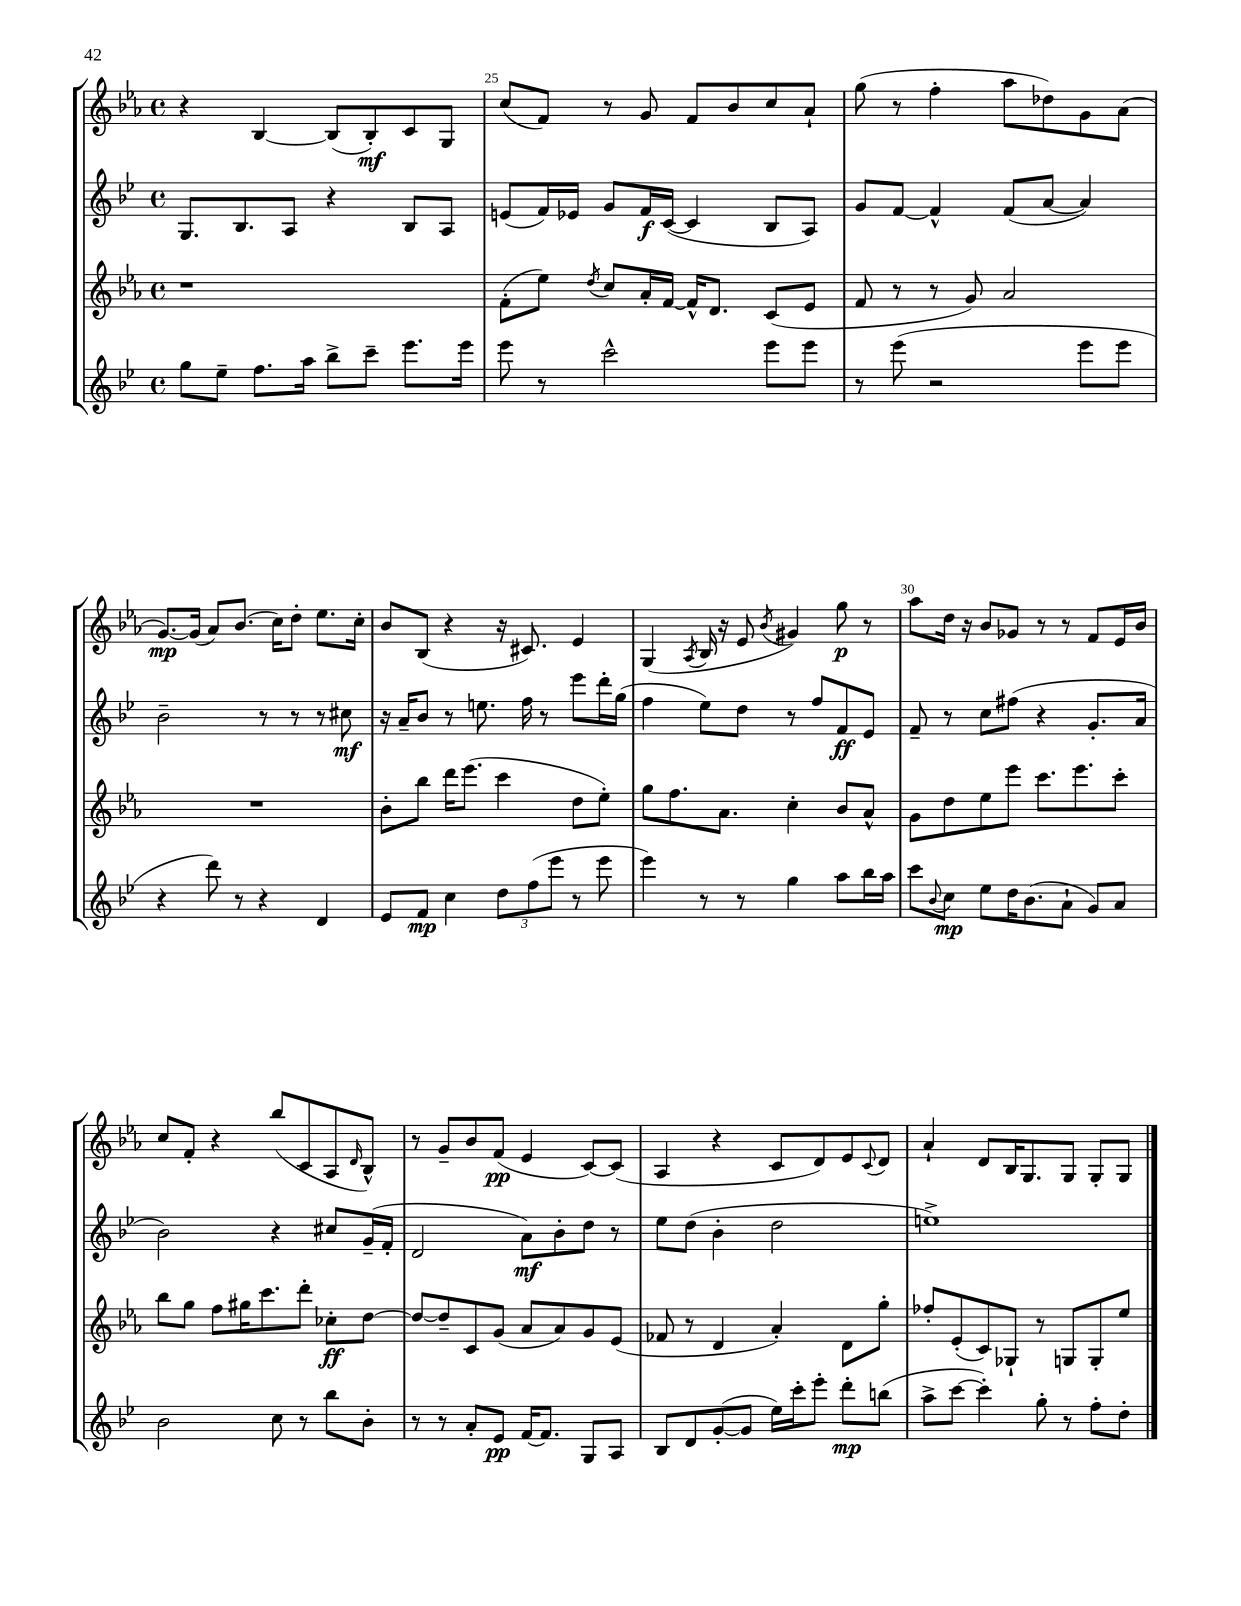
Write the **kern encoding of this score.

**kern	**kern	**kern	**kern
*staff4	*staff3	*staff2	*staff1
*clefG2	*clefG2	*clefG2	*clefG2
*k[b-e-]	*k[b-e-a-]	*k[b-e-]	*k[b-e-a-]
*M4/4	*M4/4	*M4/4	*M4/4
*met(c)	*met(c)	*met(c)	*met(c)
8gg\L	1r	8.G/L	4r
8ee-~\J	.	.	.
.	.	8.B-/	.
8.ff\L	.	.	[4B-/
.	.	8A/J	.
16aa\Jk	.	.	.
8bb-^\L	.	4r	(8B-/]L
8ccc~\J	.	.	8B-'/)
8.eee-\L	.	8B-/L	8c/
.	.	8A/J	8G/J
16eee-\Jk	.	.	.
=	=	=	=
8eee-\	(8f'\L	(8e/L	(8cc/L
8r	8ee-\J)	16f/L)	8f/J)
.	.	16e-/JJ	.
.	8qdd/	.	.
2ccc^^\	8cc/L	8g/L	8r
.	16a-'/L	16f/L	8g/
.	[16f/JJ	([16c/JJ	.
.	16f^^/]LK	4c/]	8f/L
.	8.d/J	.	.
.	.	.	8b-/
8eee-\L	(8c/L	8B-/L	8cc/
8eee-\J	8e-/J	8A/J)	8a-`/J
=	=	=	=
8r	8f/	8g/L	(8gg\
(8eee-\	8r	[8f/J	8r
2r	8r	4f^^/]	4ff'\
.	8g/)	.	.
.	2a-/	(8f/L	8aa-\L
.	.	[8a/J	8dd-\)
8eee-\L	.	4a/])	8g\
8eee-\J	.	.	(8a-\J
=	=	=	=
4r	1r	2b-~\	[8.g/L)
.	.	.	(16g/]Jk
8ddd\)	.	.	8a-/L)
8r	.	.	(8.b-/J
4r	.	8r	.
.	.	.	16cc\LK)
.	.	8r	8dd'\J
4d/	.	8r	8.ee-\L
.	.	8cc#\	.
.	.	.	16cc'\Jk
=	=	=	=
8e-/L	8b-'\L	16r	8b-/L
.	.	16a~/LK	.
8f/J	8bb-\J	8b-/J	(8B-/J
4cc\	16ddd\LK	8r	4r
.	(8.eee-\J	.	.
.	.	8.ee\	.
12dd\L	4ccc\	.	16r
.	.	16ff\	8.c#/)
(12ff\	.	.	.
.	.	8r	.
12eee-\J	.	.	.
8r	8dd\L	8eee-\L	4e-/
8eee-\	8ee-'\J)	16ddd'\L	.
.	.	(16gg\JJ	.
=	=	=	=
4eee-\)	8gg\L	4ff\	(4G/
.	8.ff\	.	.
.	.	.	8qA-/
8r	.	8ee-\L)	16B-/
.	8.a-\J	.	16r
8r	.	8dd\J	8e-/
.	.	.	8qb-/
4gg\	4cc'\	8r	4g#/)
.	.	8ff/L	.
8aa\L	8b-/L	8f/	8gg\
16bb-\L	8a-^^/J	8e-/J	8r
16aa\JJ	.	.	.
=	=	=	=
8ccc\L	8g\L	8f~/	8aa-\L
8qqb-/	.	.	.
8cc\J	8dd\	8r	16dd\Jk
.	.	.	16r
8ee-\L	8ee-\	8cc\L	8b-/L
16dd\K	8eee-\J	(8ff#\J	8g-/J
(8.b-\	.	.	.
.	8.ccc\L	4r	8r
8a`\J	.	.	8r
.	8.eee-\	.	.
8g/L)	.	8.g'/L	8f/L
8a/J	8ccc'\J	.	16e-/L
.	.	16a/Jk	16b-/JJ
=	=	=	=
2b-\	8bb-\L	2b-\)	8cc/L
.	8gg\J	.	8f'/J
.	8ff\L	.	4r
.	16gg#\K	.	.
.	8.ccc\	.	.
8cc\	.	4r	(8bb-/L
8r	8ddd'\J	.	8c/
8bb-\L	8cc-'\L	8cc#/L	8A-/
.	.	.	16qqd/
8b-'\J	[8dd\J	(16g~/L	8B-^^/J)
.	.	16f'/JJ	.
=	=	=	=
8r	8dd/_L	2d/	8r
8r	8dd~/]	.	8g~/L
8a'/L	8c/	.	8b-/
8e-/J	(8g/J	.	(8f/J
[16f/LK	8a-/L	8a\L)	4e-/
8.f/]J	.	.	.
.	8a-/)	8b-'\	.
8G/L	8g/	8dd\J	[8c/L)
8A/J	(8e-/J	8r	(8c/]J
=	=	=	=
8B-/L	8f-/	8ee-\L	4A-/
8d/	8r	(8dd\J	.
([8g'/	4d/	4b-'\	4r
8g/]J	.	.	.
16ee-\LL)	4a-'/)	2dd\	8c/L
16ccc'\J	.	.	.
8eee-'\J	.	.	8d/)
8ddd'\L	8d\L	.	8e-/
.	.	.	8qqc/
(8bb\J	8gg'\J	.	8d/J
=	=	=	=
8aa^\L	8ff-'/L	1ee^)	4a-`/
[8ccc\J	(8e-'/	.	.
4ccc'\])	8c/)	.	8d/L
.	8G-`/J	.	16B-/K
.	.	.	8.G/
8gg'\	8r	.	.
8r	8G/L	.	8G/J
8ff'\L	8G'/	.	8G'/L
8dd'\J	8ee-/J	.	8G/J
==	==	==	==
*-	*-	*-	*-
